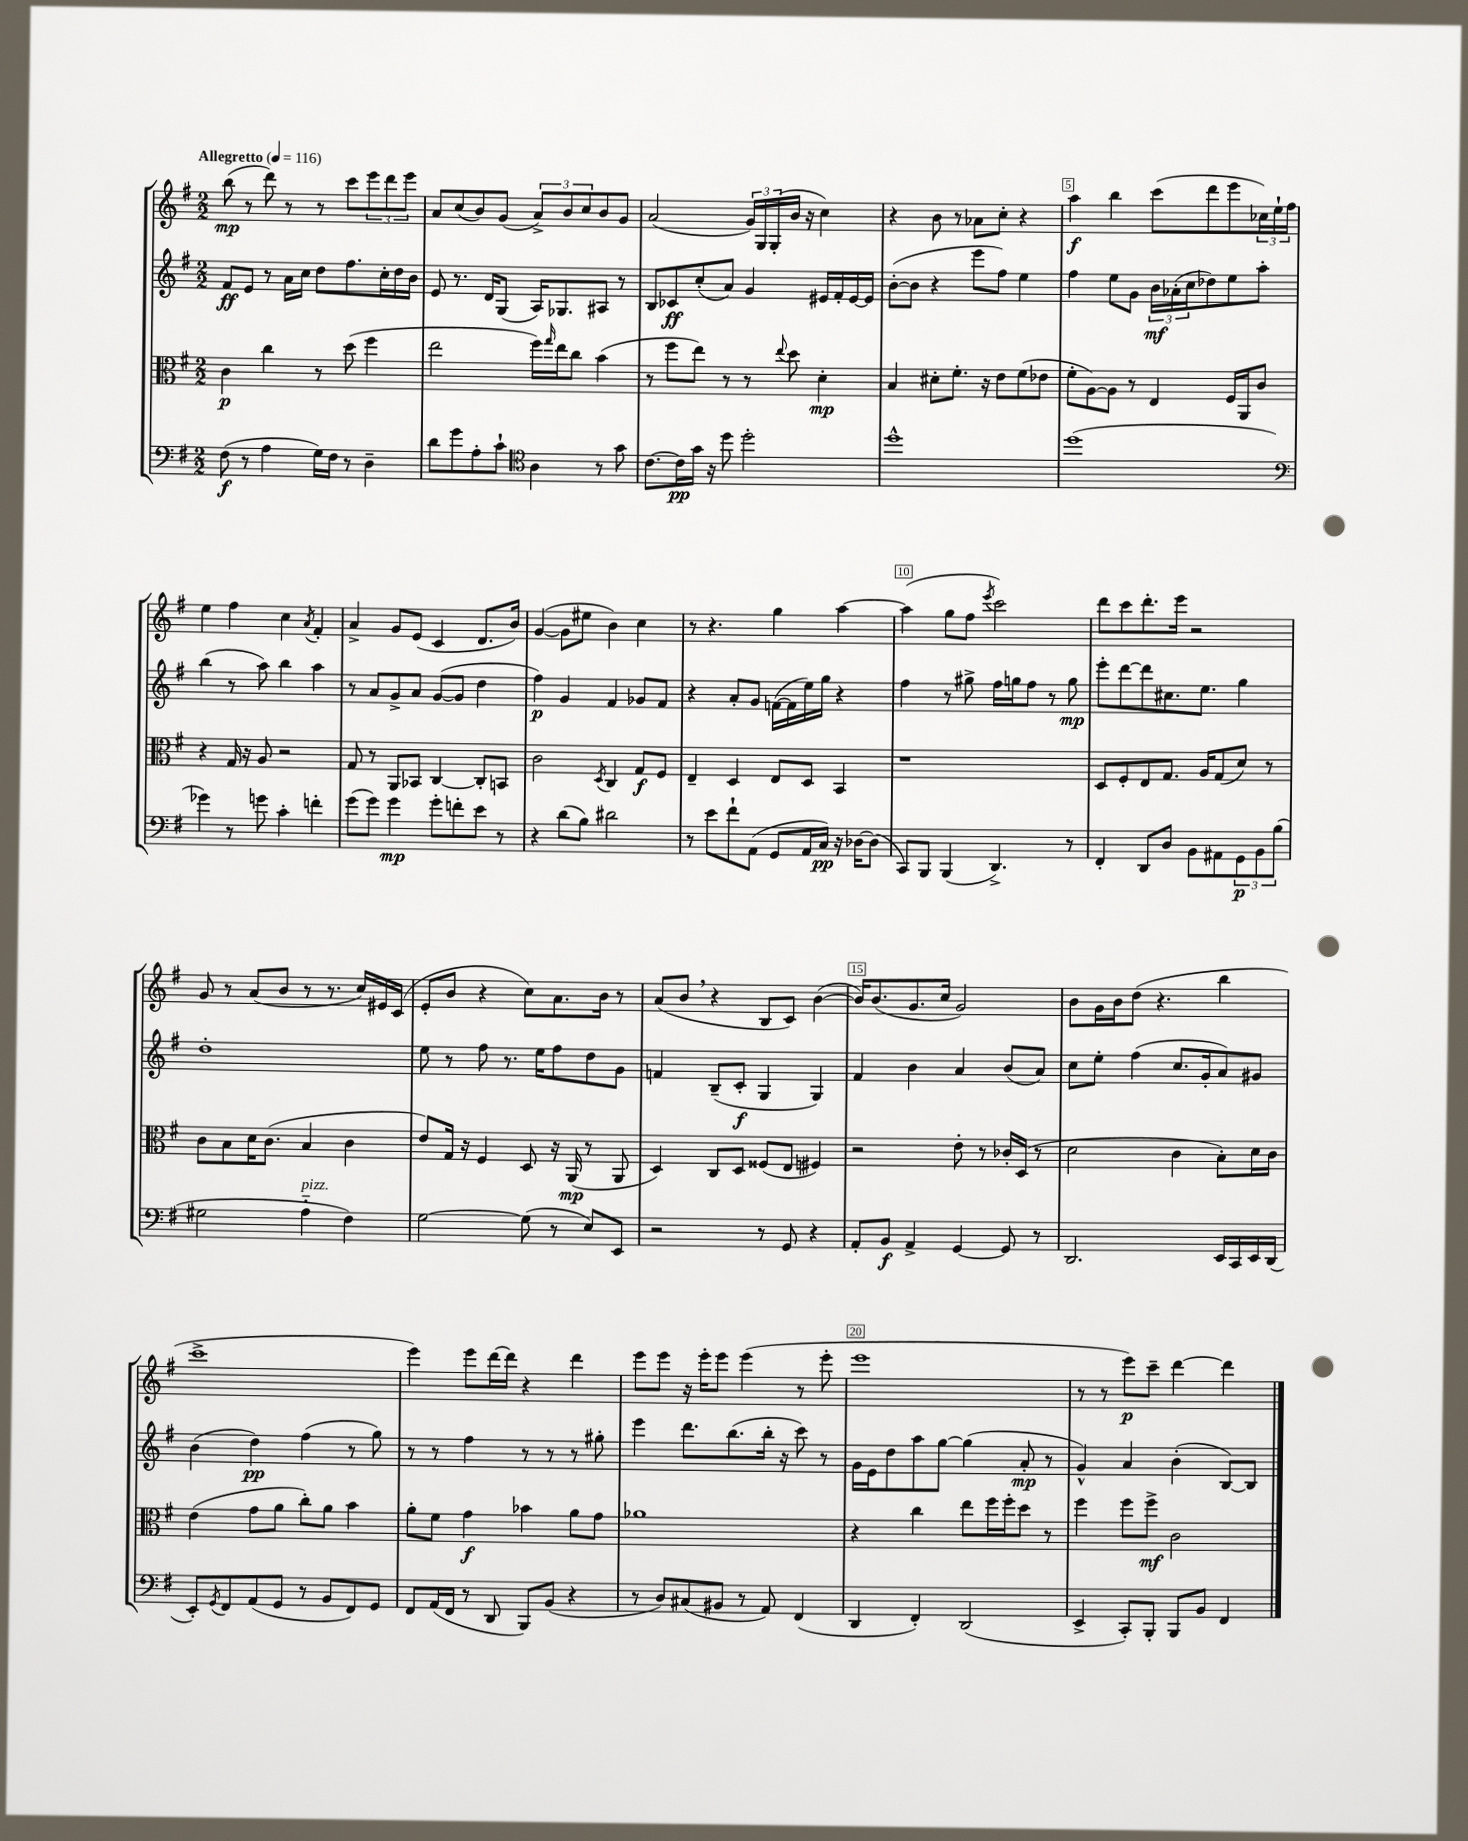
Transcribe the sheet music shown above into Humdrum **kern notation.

**kern	**kern	**kern	**kern
*staff4	*staff3	*staff2	*staff1
*clefF4	*clefC3	*clefG2	*clefG2
*k[f#]	*k[f#]	*k[f#]	*k[f#]
*M2/2	*M2/2	*M2/2	*M2/2
*MM116	*MM116	*MM116	*MM116
(8F#	4c	8f#	(8bb
8r	.	8e	8r
4A	4cc	8r	8ddd)
.	.	16a	8r
.	.	16cc	.
16G)	8r	8dd	8r
16F#	.	.	.
8r	(8dd	8.ff#	8ccc
4D~	4ff#	.	12eee
.	.	16cc'	.
.	.	.	12ddd
.	.	16dd	.
.	.	.	12eee
.	.	16b	.
=	=	=	=
8d	2ee	8e	8a
8g	.	8.r	(8cc
8A'	.	.	8b)
.	.	16d	.
8c`	.	(8G	(8g
*clefC4	*	*	*
4A	16ff#)	16A)	12a^)
.	16qqgg	.	.
.	16ee	8.G-	.
.	.	.	12b
.	8cc	.	.
.	.	.	12cc
8r	(4b	8A#	8b
8g	.	8r	8g
=	=	=	=
[8.c	8r	8B	(2a
.	8ff#	8c-	.
16c]	.	.	.
16g	8ee)	(8cc'	.
16r	.	.	.
8dd	8r	8a)	.
2dd'	8r	4g	24g)
.	.	.	24G
.	.	.	(24G'
.	8qqee	.	.
.	8dd	.	16b
.	.	.	16r
.	4d'	16e#	4cc)
.	.	16f#'	.
.	.	[16e#	.
.	.	16e#]	.
=	=	=	=
1dd^^	4B	([8b'	4r
.	.	8b]	.
.	8d#'	4r	8b
.	8.f#'	.	8r
.	.	8eee	8a-
.	16r	.	.
.	8e	8ff#)	8cc'
.	(8f#	4ee	4r
.	8e-	.	.
=	=	=	=
(1dd	8f#'	4ff#	4aa
.	[8A)	.	.
.	8A]	8ee	4bb
.	8r	8g	.
.	4E	24b	(8ccc
.	.	(24a-'	.
.	.	24cc	.
.	.	8dd-)	8ddd
.	16F#	8ee	8eee
.	16AA	.	.
.	8c	8aa'	24cc-)
.	.	.	24ee`
.	.	.	24ff#
=	=	=	=
*clefF4	*	*	*
4g-)	4r	(4bb	4ee
8r	16G	8r	4ff#
.	16r	.	.
8g	8A	8aa)	.
4c'	2r	4bb	4cc
.	.	.	8qa
4f'	.	4aa	4f#'
=	=	=	=
(8g	8G	8r	4a^
8g)	8r	8a	.
4g	8AA	8g^	8g
.	8BB-	8a	(8e
8g'	[4C	([8g	4c
8f'	.	8g]	.
8e	8C']	4dd	8.d
8r	8BB	.	.
.	.	.	16b)
=	=	=	=
4r	2c	4ff#)	([4g
(8d	.	4g	8g]
8B)	.	.	8ee#
.	8qD	.	.
2d#	4C	4f#	4b)
.	8G	8g-	4cc
.	8F#	8f#	.
=	=	=	=
8r	4E~	4r	8r
8e	.	.	4.r
8f#`	4D	8a'	.
(8AA	.	8g	.
8GG	8E	([16f	4gg
.	.	16f]	.
16AA	8D	16ee)	.
16C)	.	16gg	.
16r	4BB	4r	[4aa
[16D-	.	.	.
(8D-]	.	.	.
=	=	=	=
8CC)	1r	4ff#	(4aa]
8BBB	.	.	.
(4BBB	.	8r	8gg
.	.	8gg#^	8ff#
.	.	.	8qeee
4.DD^)	.	16ff#	2ccc)
.	.	16gg	.
.	.	8ff#	.
.	.	8r	.
8r	.	8gg	.
=	=	=	=
4FF#'	8D	8eee'	8ddd
.	8F#'	[8ddd	8ccc
8DD	8E	8ddd]	8.ddd'
8D	8.G	8.cc#	.
.	.	.	16eee
8BB	.	.	2r
.	16A	8.ee	.
8AA#	(8G	.	.
12GG	8d)	4gg	.
12BB	.	.	.
.	8r	.	.
(12B	.	.	.
=	=	=	=
2G#	8c	1dd'	8g
.	8B	.	8r
.	16d	.	(8a
.	(8.c	.	.
.	.	.	8b
4A'~	4B	.	8r
.	.	.	8.r
4F#)	4c	.	.
.	.	.	16cc)
.	.	.	16e#
.	.	.	(16c
=	=	=	=
[2G	8e)	8ee	8e'
.	16G	8r	8b
.	16r	.	.
.	4F#	8ff#	4r
.	.	8.r	.
(8G]	8D	.	8cc)
.	.	16ee	.
8r	16r	8ff#	8.a
.	(16AA	.	.
8E)	8r	8dd	.
.	.	.	16b
8EE	8AA	8g	8r
=	=	=	=
2r	4D)	4f	(8a
.	.	.	8b
.	8C	(8B~	4r
.	8D	8c'	.
8r	(8F##	4G	8B
8GG	8E	.	8c)
4r	4F#)	4G)	([4b
=	=	=	=
8AA'	2r	4f#	16b])
.	.	.	(8.b
8BB	.	.	.
4AA^	.	4b	8.g
.	.	.	16cc
[4GG	8e'	4a	2g)
.	8r	.	.
8GG]	16c-'	(8b	.
.	(16D	.	.
8r	8r	8a)	.
=	=	=	=
2.DD	2d	8cc	8b
.	.	8ee'	16g
.	.	.	16b
.	.	(4ff#	(8dd
.	.	.	4.r
.	4c	8.cc	.
.	.	16g'	.
16EE	8B')	8a)	4bb
16CC	.	.	.
16EE	16d	8g#	.
(16DD	16c	.	.
=	=	=	=
8EE')	(4e	(4b	1ccc^
8qGG	.	.	.
8FF#	.	.	.
(8AA	8g	4dd)	.
8GG	8a	.	.
8r	8cc')	(4ff#	.
8BB	8a	.	.
8FF#)	4b	8r	.
8GG	.	8gg)	.
=	=	=	=
8FF#	8a'	8r	4eee)
(16AA	8f#	8r	.
16FF#	.	.	.
8r	4g	4ff#	8eee
8DD	.	.	[16ddd
.	.	.	16ddd]
8BBB)	4b-	8r	4r
(8BB	.	8r	.
4r	8a	8r	4ddd
.	8g	8gg#'	.
=	=	=	=
8r	1a-	4eee	8eee
8D)	.	.	8eee
(8C#	.	8.ddd	16r
.	.	.	16eee'
8BB#	.	.	8eee
.	.	(8.bb	.
8r	.	.	(4eee
8AA)	.	16bb'	.
.	.	16r	.
(4FF#	.	8ccc)	8r
.	.	8r	8eee'
=	=	=	=
4DD	4r	16g	1eee
.	.	16e	.
.	.	8dd	.
4FF#')	4cc	8aa	.
.	.	[8gg	.
(2DD	8ee	(4gg]	.
.	16ff#	.	.
.	16ff#'	.	.
.	8dd	8a'	.
.	8r	8r	.
=	=	=	=
4EE^	4ff#	4g^^)	8r
.	.	.	8r
8CC')	8ff#	4a	8eee)
8BBB'	8ff#^	.	8ccc~
8BBB	2c	(4b'	[4ddd
8BB	.	.	.
4FF#	.	[8B)	4ddd]
.	.	8B]	.
==	==	==	==
*-	*-	*-	*-
